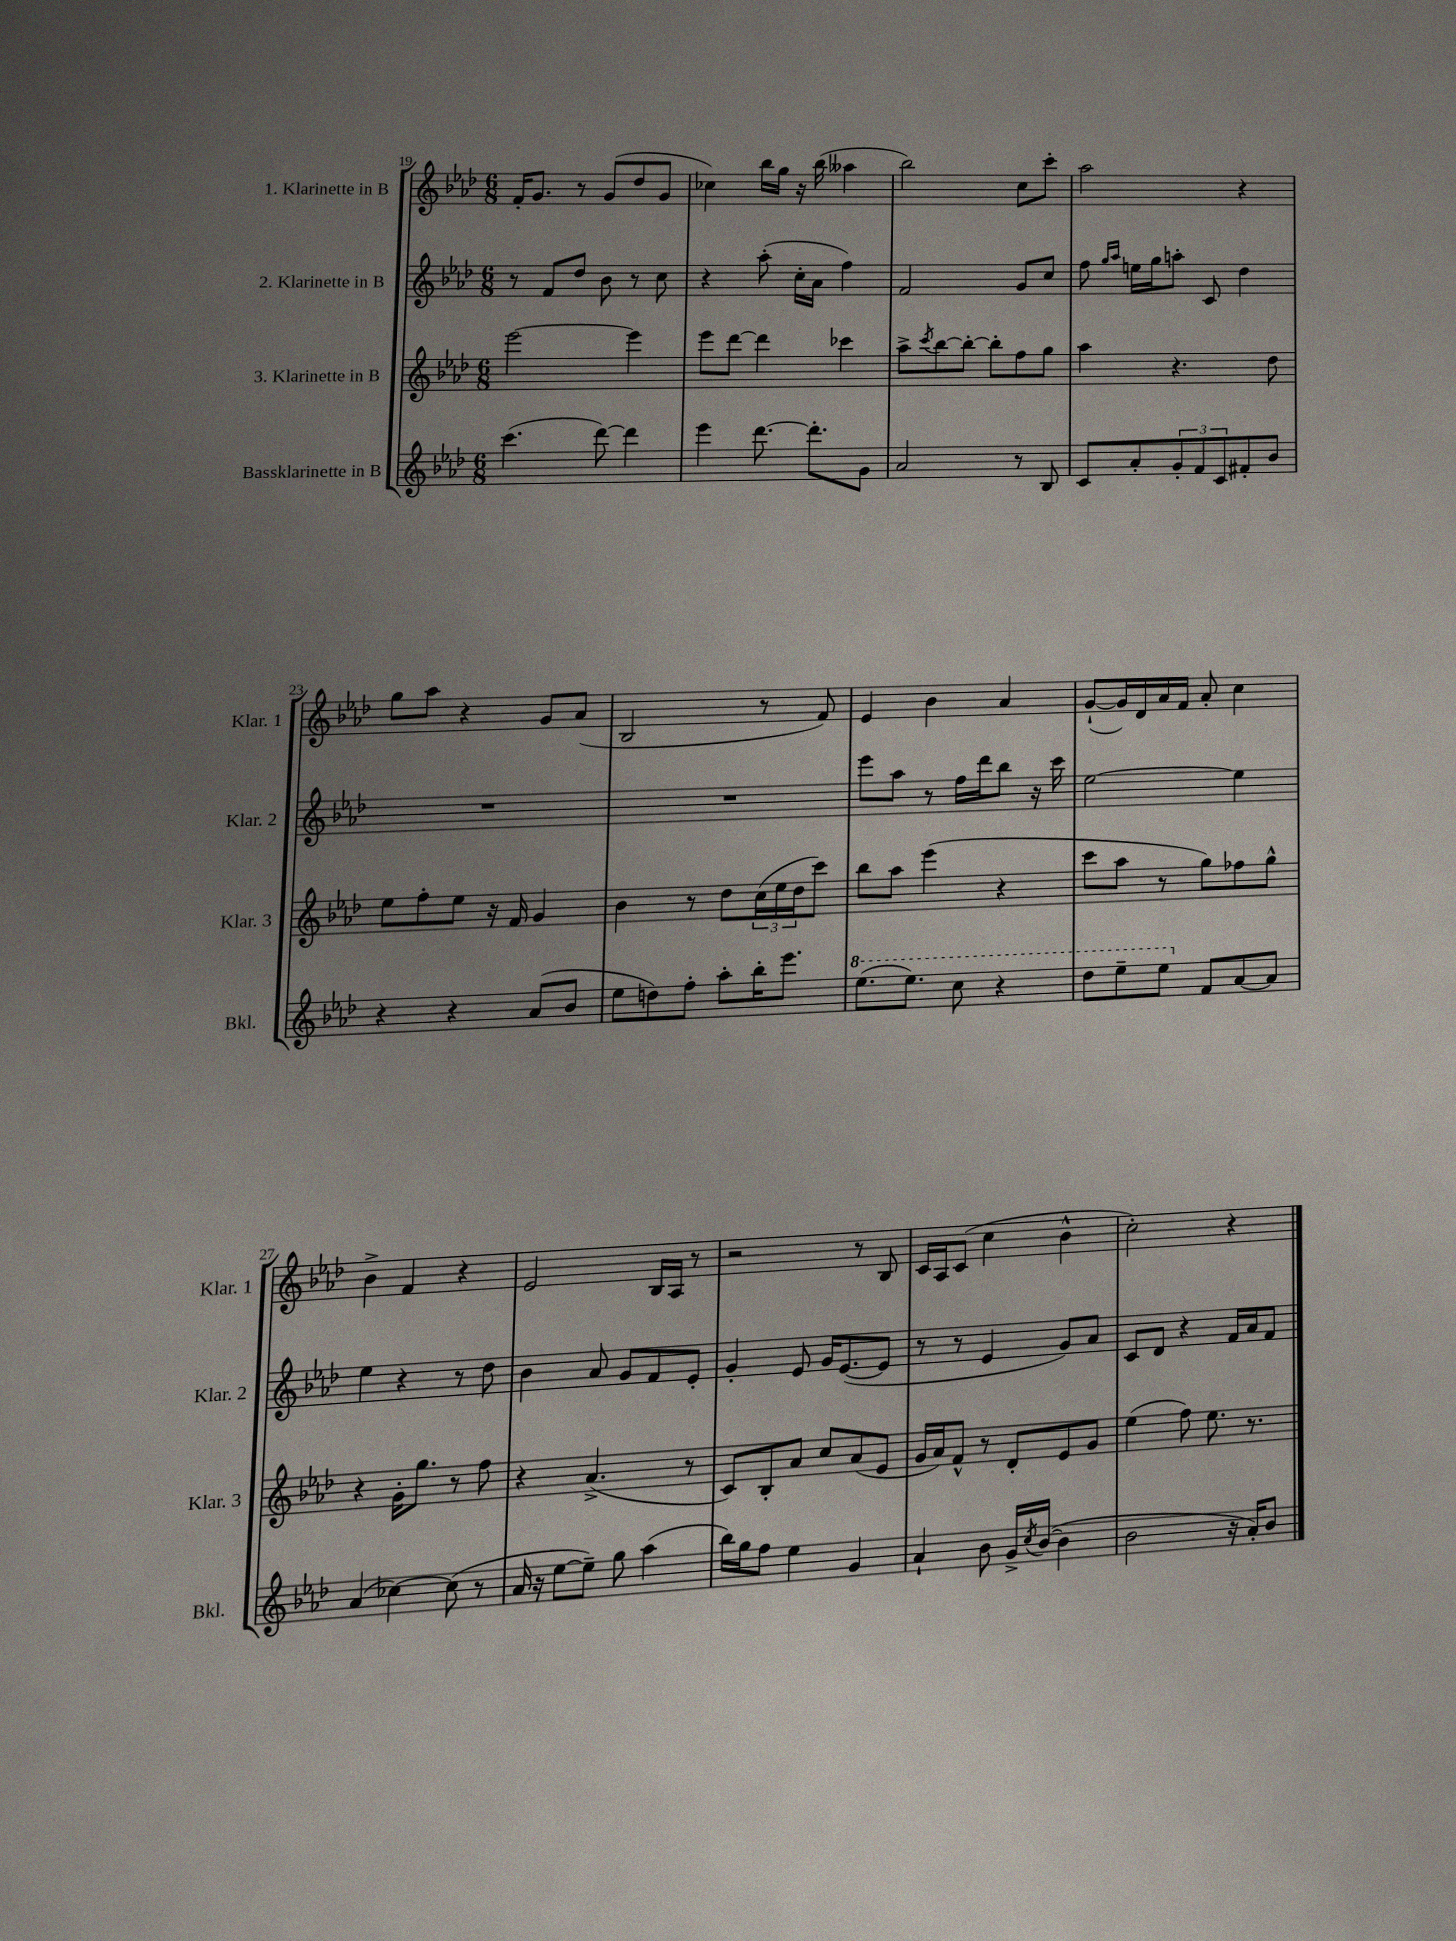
<<
\new StaffGroup <<
\new Staff = "s0" \with { instrumentName = "1. Klarinette in B" shortInstrumentName = "Klar. 1" } {
    \clef treble \key aes \major \numericTimeSignature \time 6/8
    f'16-. g'8. r8 g'8( des''8 g'8 |
    ces''4) bes''16 g''16 r16 bes''16( aeses''4 |
    bes''2) c''8 c'''8-. |
    aes''2 r4 |
    g''8 aes''8 r4 g'8 aes'8( |
    bes2 r8 f'8) |
    ees'4 bes'4 aes'4 |
    g'8~-!( g'16) des'16 aes'16 f'16 aes'8-. c''4 |
    bes'4-> f'4 r4 |
    ees'2 bes16 aes16 r8 |
    r2 r8 bes8 |
    c'16 aes16 c'8( c''4 bes'4-^ |
    c''2-.) r4 \bar "|." |
}
\new Staff = "s1" \with { instrumentName = "2. Klarinette in B" shortInstrumentName = "Klar. 2" } {
    \clef treble \key aes \major \numericTimeSignature \time 6/8
    r8 f'8 des''8 bes'8 r8 c''8 |
    r4 aes''8-.( c''16-. aes'16 f''4) |
    f'2 g'8 c''8 |
    f''8 \grace { g''16 aes''16 } e''16 g''16 a''8-. c'8 des''4 |
    R2. |
    R2. |
    ees'''8 aes''8 r8 f''16 des'''16 bes''8 r16 c'''16 |
    ees''2~ ees''4 |
    ees''4 r4 r8 des''8 |
    bes'4 aes'8 g'8 f'8 ees'8-. |
    g'4-. ees'8 g'16 ees'8.~( ees'8 |
    r8 r8 ees'4 g'8) aes'8 |
    c'8 des'8 r4 f'16 aes'16 f'8 \bar "|." |
}
\new Staff = "s2" \with { instrumentName = "3. Klarinette in B" shortInstrumentName = "Klar. 3" } {
    \clef treble \key aes \major \numericTimeSignature \time 6/8
    ees'''2~ ees'''4 |
    ees'''8 des'''8~ des'''4 ces'''4 |
    aes''8-> \acciaccatura { c'''8 } bes''8~ bes''8~-. bes''8-. f''8 g''8 |
    aes''4 r4. des''8 |
    ees''8 f''8-. ees''8 r16 f'16 g'4 |
    bes'4 r8 des''8 \tuplet 3/2 { c''16( ees''16 des''16 } c'''8) |
    bes''8 aes''8 ees'''4( r4 |
    c'''8 aes''8 r8 g''8) fes''8 g''8-^ |
    r4 g'16-. g''8. r8 f''8 |
    r4 aes'4.->( r8 |
    c'8) bes8-. aes'8 c''8 aes'8( ees'8 |
    g'16 aes'16) f'8-^ r8 des'8-. ees'8 g'8 |
    ees''4( f''8) ees''8. r8. \bar "|." |
}
\new Staff = "s3" \with { instrumentName = "Bassklarinette in B" shortInstrumentName = "Bkl." } {
    \clef treble \key aes \major \numericTimeSignature \time 6/8
    c'''4.( des'''8~) des'''4 |
    ees'''4 des'''8.~ des'''8.-. g'8 |
    aes'2 r8 bes8 |
    c'8 aes'8-. \tuplet 3/2 { g'8-. f'8 c'8 } fis'8-. bes'8 |
    r4 r4 aes'8( bes'8 |
    ees''8 d''8) f''8-. aes''8-. bes''16-. ees'''8. |
    \ottava #1 ees'''8.( ees'''8.) c'''8 r4 |
    des'''8 ees'''8-- ees'''8 \ottava #0 f'8 aes'8~ aes'8 |
    aes'4( ces''4~) ces''8( r8 |
    aes'16 r16 ees''8~ ees''8--) g''8 aes''4( |
    bes''16) g''16 f''8 ees''4 g'4 |
    aes'4-! bes'8 g'16-> \acciaccatura { c''8 } bes'16~( bes'4 |
    bes'2 r16 aes'16-.) bes'8 \bar "|." |
}
>>
>>
\layout { \context { \Score currentBarNumber = #19 } }
